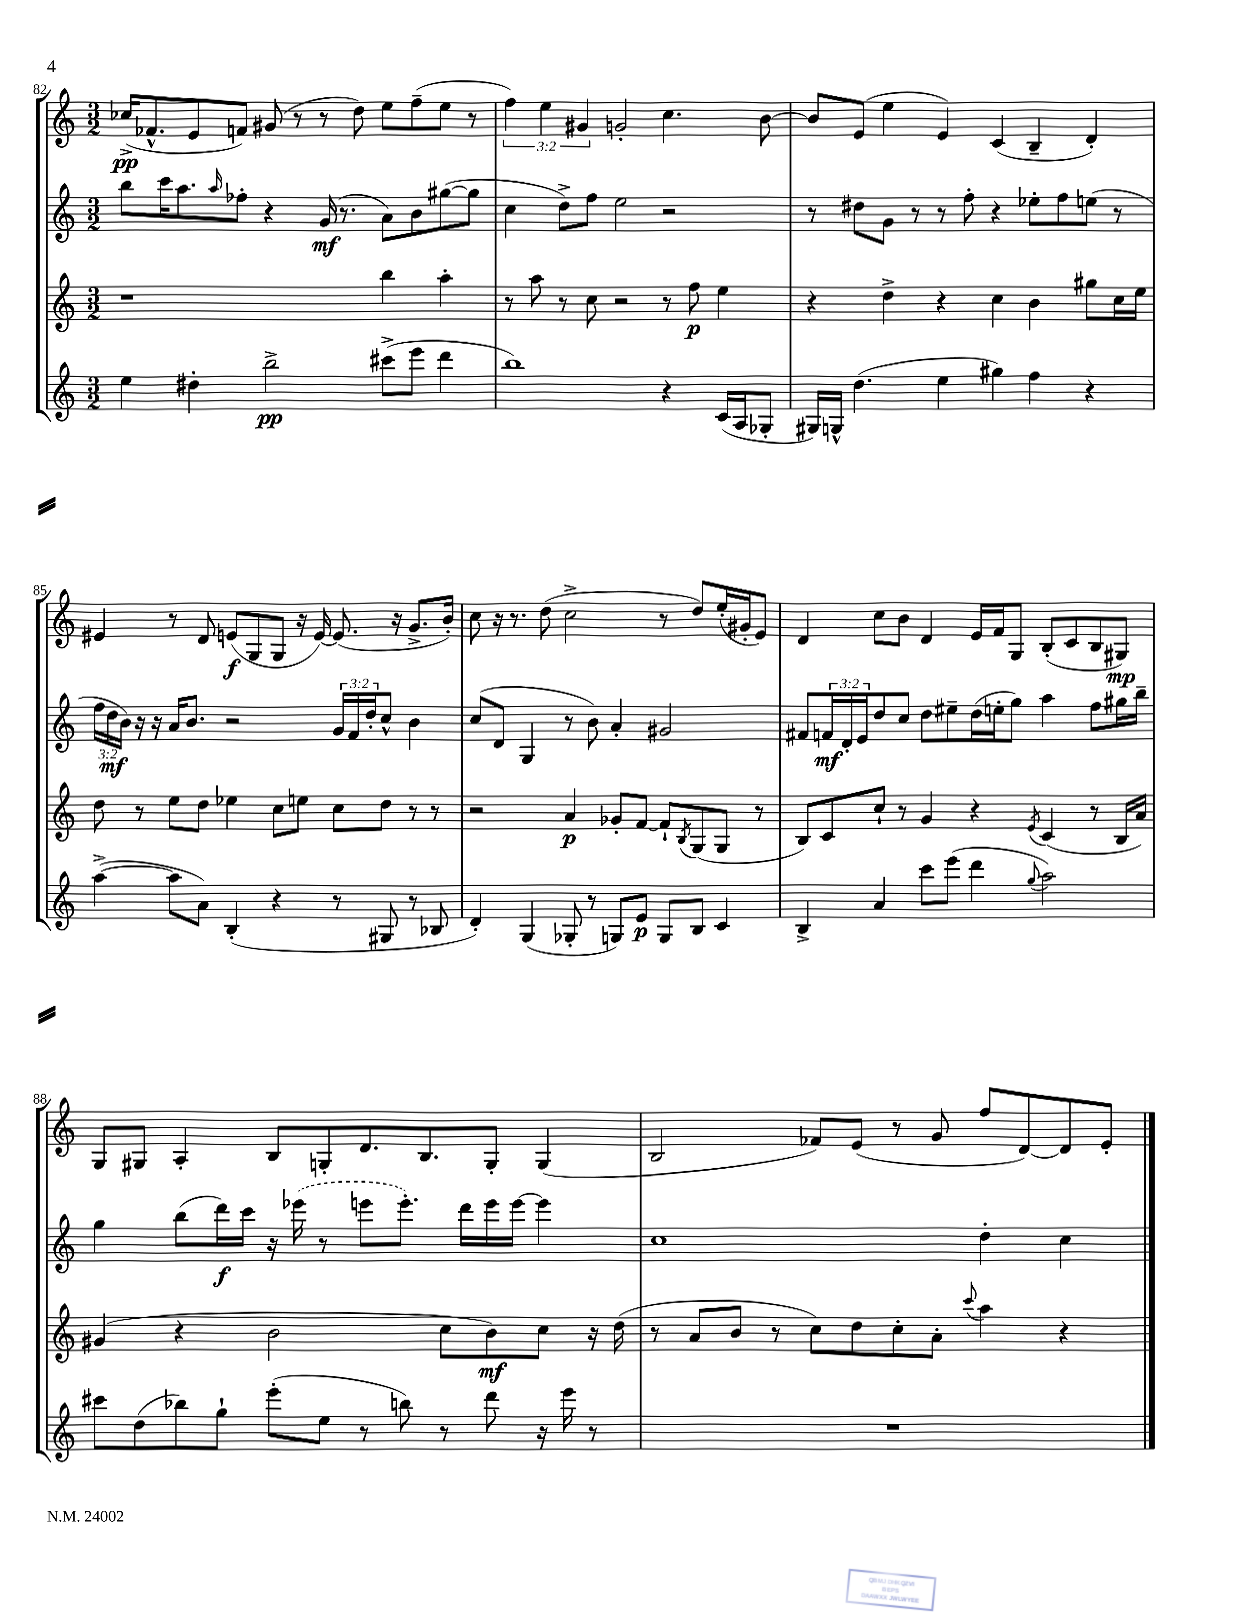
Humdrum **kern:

**kern	**kern	**kern	**kern
*staff4	*staff3	*staff2	*staff1
*clefG2	*clefG2	*clefG2	*clefG2
*k[]	*k[]	*k[]	*k[]
*M3/2	*M3/2	*M3/2	*M3/2
4ee	1r	8bb	(16cc-^
.	.	.	8.f-^^
.	.	16ccc	.
.	.	8.aa	.
4dd#'	.	.	8e
.	.	16qqaa	.
.	.	8ff-'	8f)
2bb^	.	4r	(8g#
.	.	.	8r
.	.	(16g	8r
.	.	8.r	.
.	.	.	8dd)
(8ccc#^	4bb	8a)	8ee
8eee	.	8b	(8ff~
4ddd	4aa'	([8gg#	8ee
.	.	8gg#]	8r
=	=	=	=
1bb)	8r	4cc	6ff)
.	8aa	.	.
.	.	.	6ee
.	8r	8dd^)	.
.	.	.	6g#
.	8cc	8ff	.
.	2r	2ee	2g'
4r	8r	2r	4.cc
.	8ff	.	.
(16c	4ee	.	.
16A	.	.	.
8G-'	.	.	[8b
=	=	=	=
16G#)	4r	8r	8b]
16G^^	.	.	.
(4.dd	.	8dd#	(8e
.	4dd^	8g	4ee
.	.	8r	.
4ee	4r	8r	4e)
.	.	8ff'	.
4gg#)	4cc	4r	(4c
4ff	4b	8ee-'	4B~
.	.	8ff	.
4r	8gg#	(8ee	4d')
.	16cc	8r	.
.	16ee	.	.
=	=	=	=
([4aa^	8dd	24ff	4e#
.	.	24dd	.
.	.	24b)	.
.	8r	16r	.
.	.	16r	.
8aa]	8ee	16a	8r
.	.	8.b	.
8a)	8dd	.	8d
(4B'	4ee-	2r	(8e
.	.	.	8G
4r	8cc	.	8G
.	8ee	.	16r
.	.	.	[16e)
8r	8cc	24g	(8.e]
.	.	24f	.
.	.	24dd'	.
8G#	8dd	8cc^^	.
.	.	.	16r
8r	8r	4b	8.g^
8B-	8r	.	.
.	.	.	16b')
=	=	=	=
4d')	2r	(8cc	8cc
.	.	8d	16r
.	.	.	8.r
(4G	.	4G	.
.	.	.	(8dd
8G-'	4a	8r	2cc^
8r	.	8b)	.
8G)	8g-'	4a'	.
8e	[8f	.	.
8G	8f`]	2g#	8r
.	8qB	.	.
8B	(8G	.	8dd)
4c	8G	.	(16ee'
.	.	.	16g#'
.	8r	.	8e)
=	=	=	=
4B^	8B)	8f#	4d
.	8c	24f	.
.	.	24d'	.
.	.	24e	.
4a	8cc`	8dd	8cc
.	8r	8cc	8b
8ccc	4g	8dd	4d
(8eee	.	8ee#~	.
4ddd	4r	(16dd	16e
.	.	16ee'	16f
.	.	8gg)	8G
8qqgg	8qe	.	.
2aa)	(4c	4aa	(8B'
.	.	.	8c
.	8r	8ff	8B
.	16B	16gg#	8G#)
.	16a)	16bb~	.
=	=	=	=
8ccc#	(4g#	4gg	8G
(8dd	.	.	8G#
8bb-)	4r	(8bb	4A'
8gg`	.	16ddd)	.
.	.	16ccc	.
(8eee'	2b	16r	8B
.	.	(16eee-	.
8ee	.	8r	8G'
8r	.	8eee	8.d
8bb)	.	8.eee')	.
.	.	.	8.B
8r	8cc	.	.
.	.	16ddd	.
8ddd	8b)	16eee	8G'
.	.	[16eee	.
16r	8cc	4eee]	(4G
16eee	.	.	.
8r	16r	.	.
.	(16dd	.	.
=	=	=	=
1.r	8r	1cc	2B
.	8a	.	.
.	8b	.	.
.	8r	.	.
.	8cc)	.	8f-)
.	8dd	.	(8e
.	8cc'	.	8r
.	8a'	.	8g
.	8qqccc	.	.
.	4aa	4dd'	8ff
.	.	.	[8d)
.	4r	4cc	8d]
.	.	.	8e'
==	==	==	==
*-	*-	*-	*-
